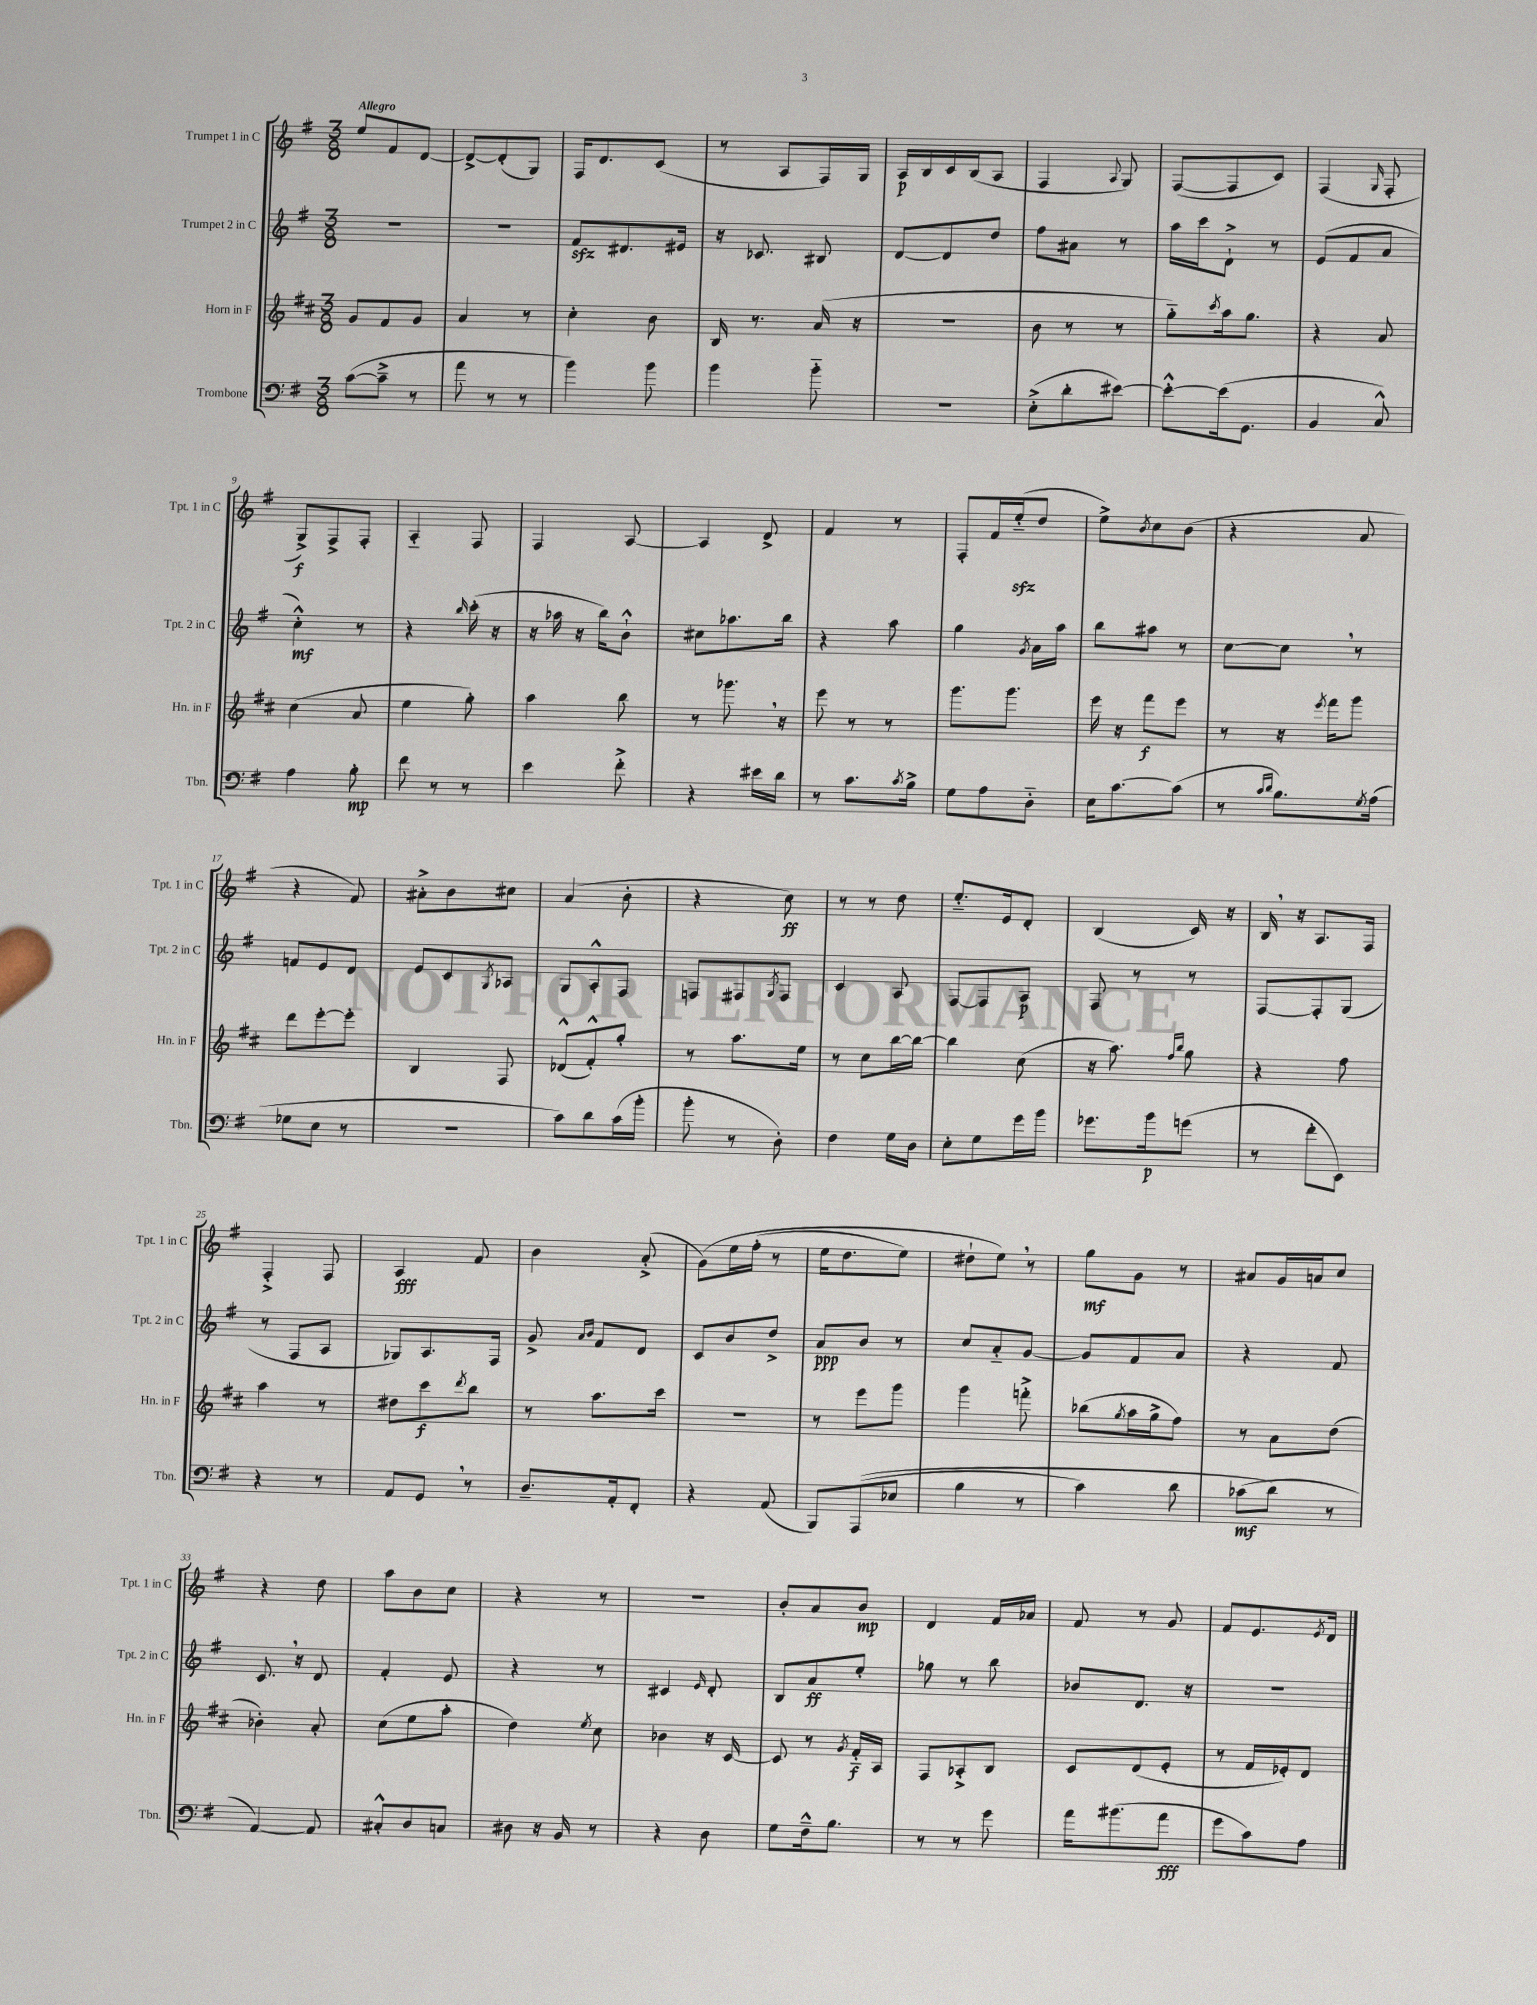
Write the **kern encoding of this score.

**kern	**kern	**kern	**kern
*staff4	*staff3	*staff2	*staff1
*clefF4	*clefG2	*clefG2	*clefG2
*k[f#]	*k[f#c#]	*k[f#]	*k[f#]
*M3/8	*M3/8	*M3/8	*M3/8
([8c	8g	4.r	8ee
8c~^]	8f#	.	8f#
8r	8g	.	[8d
=	=	=	=
8a	4a	4.r	8d^_
8r	.	.	(8d']
8r	8r	.	8G)
=	=	=	=
4b)	4cc#'	8f#	16F#
.	.	.	8.d
.	.	8.d#	.
8b	8b	.	(8c
.	.	16e#	.
=	=	=	=
4b	16B	16r	8r
.	8.r	8.c-	.
.	.	.	8A
8b'~	(16a	8B#	16F#)
.	16r	.	16G
=	=	=	=
4.r	4.r	[8d	16A
.	.	.	16B
.	.	8d]	16c
.	.	.	(16B
.	.	8dd	8A
=	=	=	=
(8E'^	8b	8ff#	4F#
8d'	8r	8a#	.
.	.	.	8qqA
[8e#)	8r	8r	8G)
=	=	=	=
8e#'^^_	8gg'~)	16aa	([8F#
.	.	16ccc	.
.	8qccc#	.	.
(16e#]	16aa	8d`^	8F#]
8.GG	8.gg	.	.
.	.	8r	8c)
=	=	=	=
4BB	4r	(8e	(4F#
.	.	8f#	.
.	.	.	16qqG
8C^^)	8a	8a	8F#'
=	=	=	=
4A	(4cc#	4cc'^^)	8G^)
.	.	.	8F#^
8B'	8a	8r	8F#'
=	=	=	=
8f#	4ee	4r	4A'~
8r	.	.	.
.	.	16qqbb	.
8r	8gg')	(16ccc'	8F#
.	.	16r	.
=	=	=	=
4e	4aa	16r	4F#
.	.	16aa-	.
.	.	16r	.
.	.	16bb)	.
8f#'^	8bb	8b`^^	[8A
=	=	=	=
4r	8r	8cc#	4A]
.	8.ggg-	8.aa-	.
16e#	.	.	8d^
16d	16r	16bb	.
=	=	=	=
8r	8eee	4r	4f#
8.c	8r	.	.
.	8r	8aa	8r
8qc	.	.	.
16B^	.	.	.
=	=	=	=
8G	8.ggg	4gg	8F#'
8A	.	.	16f#
.	8.ggg	.	(16ee'~
.	.	8qg	.
8D'~	.	16a	8dd
.	.	16aa	.
=	=	=	=
16E	16eee	8bb	8ee^)
[8.c	16r	.	.
.	.	.	8qb
.	8fff#	8aa#	8cc
(8c]	8eee	8r	(8b
=	=	=	=
8r	8r	[8cc	4r
16qqc	.	.	.
16qqd	.	.	.
8.B)	16r	8cc]	.
.	8qeee	.	.
.	16fff#	.	.
.	8ggg	8r	8a
8qG	.	.	.
(16A	.	.	.
=	=	=	=
8G-	8ddd	8f	4r
8E	[8eee'	8e	.
8r	8eee']	8d	8f#)
=	=	=	=
4.r	4B	8e	8a#'^
.	.	8c	8b
.	.	8qG	.
.	8F#	8A-	8cc#
=	=	=	=
8c)	(8d-^^	8G	(4a
8d	8f#'^^)	8A'^^	.
(16c	8gg'	8F#	8b'
16b'	.	.	.
=	=	=	=
8b'	8r	8F	4r
8r	8.aa	8F#	.
.	.	8qG	.
8D')	.	8F#	8cc)
.	16ee	.	.
=	=	=	=
4F#	8r	4c	8r
.	8cc#	.	8r
16G	[16bb	8A	8dd
16D	16bb_	.	.
=	=	=	=
8E'	4bb]	[8F#	8.ee'~
8G	.	8F#]	.
.	.	.	16e
16g	(8cc#	8A	8d'
16b	.	.	.
=	=	=	=
8.g-	16r	8F#	(4B
.	8.aa)	.	.
.	.	8r	.
16b	.	.	.
.	16qqff#	.	.
.	16qqbb	.	.
(8g	8gg	8r	16c)
.	.	.	16r
=	=	=	=
8r	4r	[8F#	16B
.	.	.	16r
8f#'	.	8F#']	8.A
8EE)	8ff#	(8G	.
.	.	.	16F#
=	=	=	=
4r	4aa	8r	4F#'^
.	.	8F#	.
8r	8r	8A	8F#
=	=	=	=
8AA	8dd#	8G-)	4A
8GG	8ccc#	8.A	.
.	8qddd	.	.
8r	8bb	.	8f#
.	.	16F#	.
=	=	=	=
8.D~	8r	8g^	4b
.	.	16qqa	.
.	.	16qqb	.
.	8.aa	8f#	.
16AA'	.	.	.
8FF#'	.	8d	(8a'^
.	16ccc#	.	.
=	=	=	=
4r	4.r	8c	&(8g)
.	.	8b	16ee
.	.	.	(16ff#'
(8AA	.	8dd^	8r
=	=	=	=
8BBB)	8r	8a	16ee
.	.	.	8.dd
&((8AAA	8eee	8b	.
8E-	8ggg	8r	8ee)
=	=	=	=
4B	4ggg	8cc	8dd#`
.	.	8a'~	8ee&)
8r	8fff'^	[8g	8r
=	=	=	=
4c)	(8bb-	8g]	8gg
.	8qgg	.	.
.	16aa	8f#	8g
.	16gg^	.	.
8d	8ff#)	8a	8r
=	=	=	=
(8c-	8r	4r	8a#
8d&)	8a	.	16g
.	.	.	16a
8r	(8dd	8f#	8cc
=	=	=	=
[4AA)	4b-')	8.c	4r
.	.	16r	.
8AA]	8a'	8d	8dd
=	=	=	=
8C#'^^	(8cc#	4f#'	8aa
8D	8ee	.	8b
8C	8aa'	8e	8cc
=	=	=	=
8D#	4dd)	4r	4r
16r	.	.	.
16BB	.	.	.
.	8qee	.	.
8r	8cc#	8r	8r
=	=	=	=
4r	4b-	4c#	4.r
.	.	16qqe	.
8D	16r	8d'	.
.	[16c#	.	.
=	=	=	=
8G	8c#]	8B	8b'
16F#~^^	8r	8a	8a
8.B	.	.	.
.	8qg	.	.
.	16f#'~	8ee'	8b
.	16A	.	.
=	=	=	=
8r	8F#	8gg-	4d
8r	8A-'^	8r	.
8g	8B	8bb	16f#
.	.	.	16a-
=	=	=	=
16a	8c#	8b-	8f#
(8.b#	.	.	.
.	(8d	8.d	8r
8a	8e'	.	8g
.	.	16r	.
=	=	=	=
8g	8r	4.r	8f#
8c)	16f#	.	8.e
.	16e-')	.	.
8A	8d	.	.
.	.	.	8qe
.	.	.	16d
==	==	==	==
*-	*-	*-	*-
